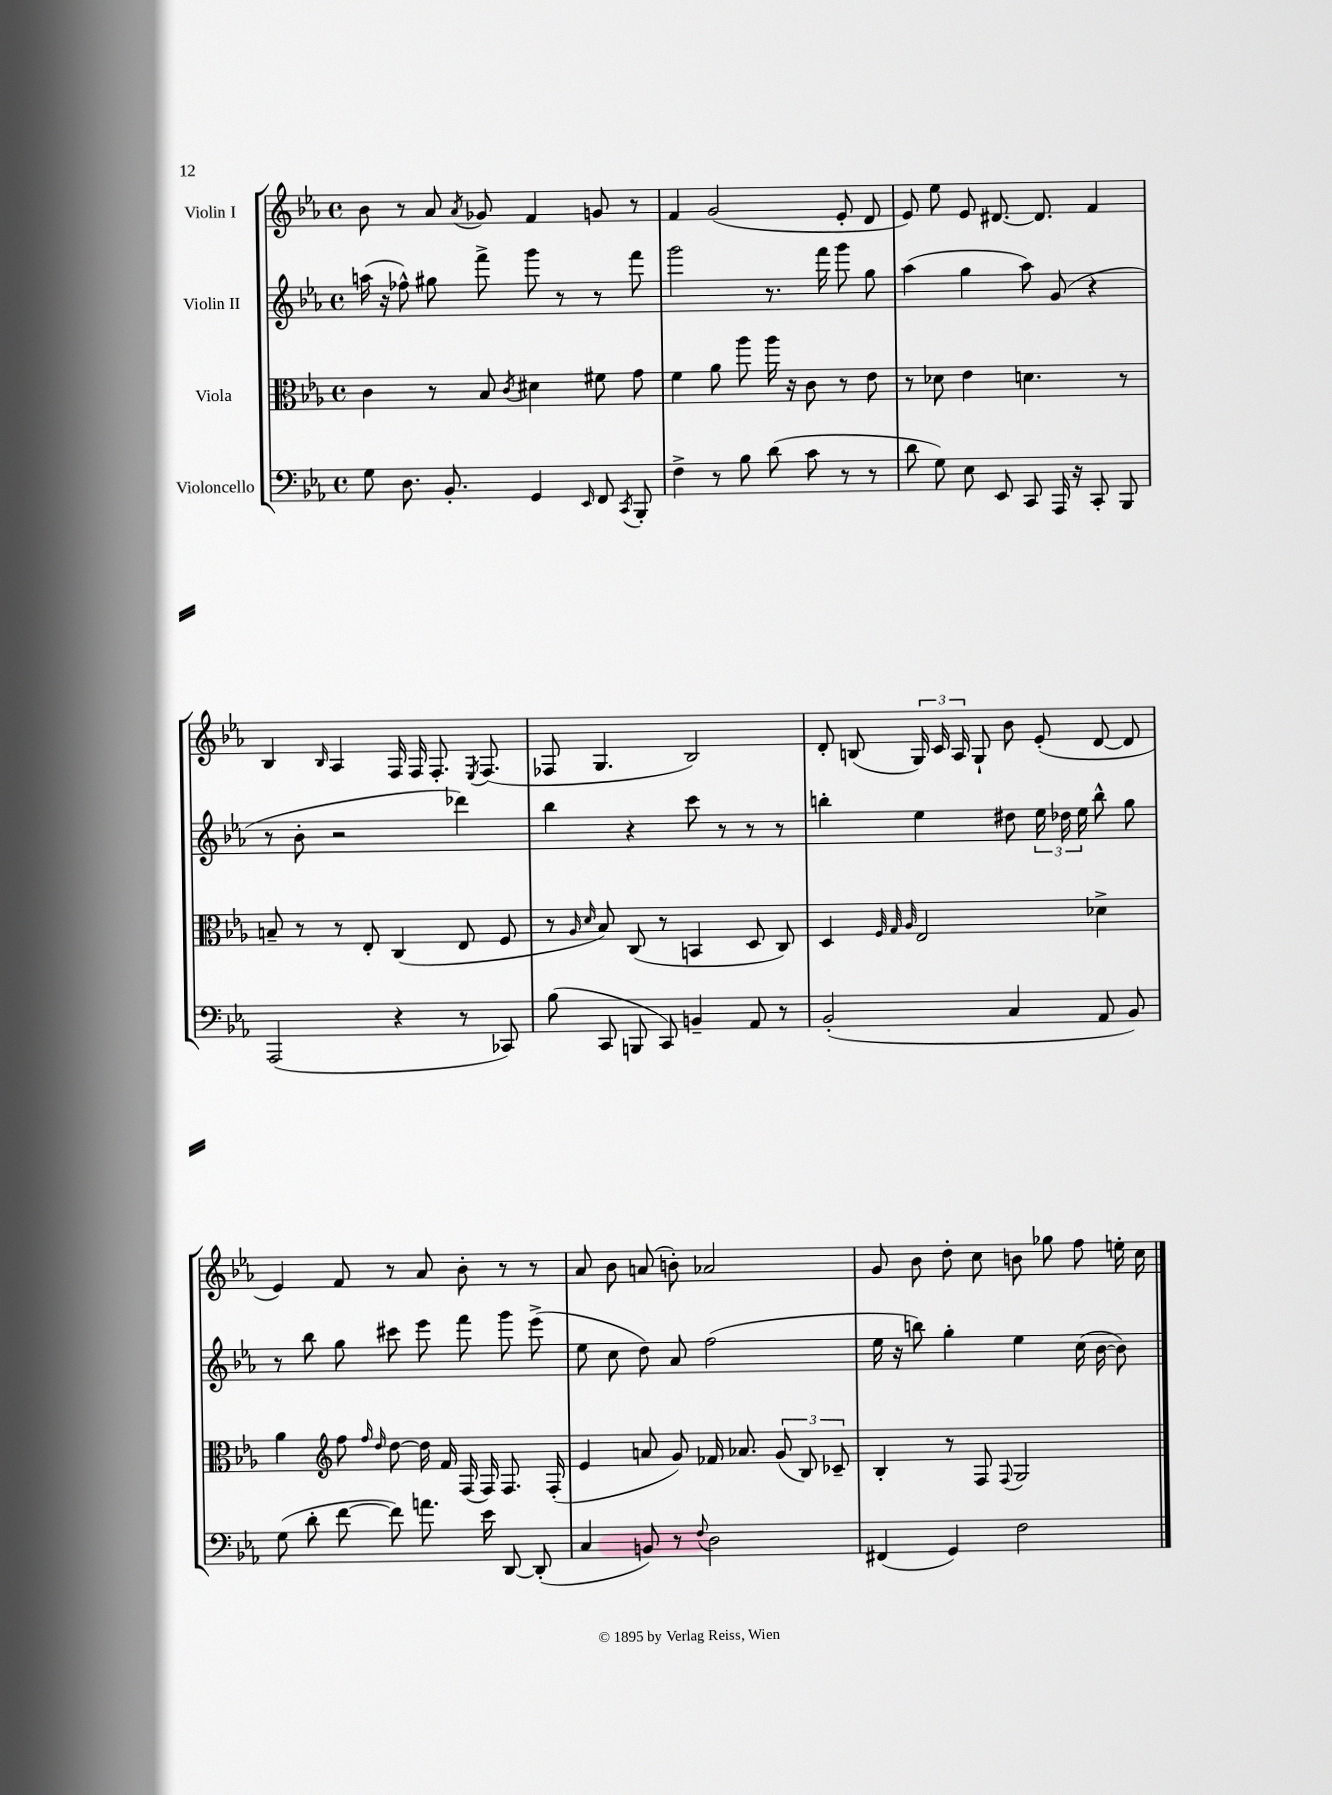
<<
\new StaffGroup <<
\new Staff = "s0" \with { instrumentName = "Violin I" } {
    \clef treble \key ees \major \defaultTimeSignature \time 4/4
    \autoBeamOff bes'8 r8 aes'8 \acciaccatura { aes'8 } ges'8 f'4 g'8 r8 |
    f'4 g'2( ees'8-. d'8 |
    ees'8) ees''8 ees'8 dis'8.~ dis'8. f'4 |
    bes4 \grace { bes16 } aes4 f16 f16 f8.-. \acciaccatura { ees8 } f8.( |
    fes8 g4. bes2) |
    d'8-. b8( \tuplet 3/2 { g16) c'16 aes16 } g8-! bes'8 ees'8-.( d'8~ d'8 |
    ees'4) f'8 r8 aes'8 bes'8-. r8 r8 |
    aes'8 bes'8 a'8( b'8-.) aes'2 |
    g'8 bes'8 d''8-. c''8 b'8 ges''8 f''8 e''16-. c''16 \bar "|." |
}
\new Staff = "s1" \with { instrumentName = "Violin II" } {
    \clef treble \key ees \major \defaultTimeSignature \time 4/4
    \autoBeamOff a''16( r16 fes''8-^) gis''8 f'''8-> g'''8 r8 r8 f'''8 |
    g'''2 r8. f'''16 g'''8 g''8 |
    aes''4( g''4 aes''8) g'8( r4 |
    r8 bes'8-. r2 des'''4) |
    bes''4 r4 c'''8 r8 r8 r8 |
    b''4-. ees''4 dis''8 \tuplet 3/2 { ees''16 des''16 ees''16 } b''8-^ g''8 |
    r8 bes''8 g''8 cis'''8 ees'''8 f'''8 g'''8 ees'''8->( |
    ees''8 c''8 d''8) aes'8 f''2( |
    ees''16 r16 b''8) g''4-. ees''4 c''16( bes'16~ bes'8) \bar "|." |
}
\new Staff = "s2" \with { instrumentName = "Viola" } {
    \clef alto \key ees \major \defaultTimeSignature \time 4/4
    \autoBeamOff c'4 r8 bes8 \acciaccatura { c'8 } dis'4 fis'8 g'8 |
    f'4 aes'8 aes''8 aes''16 r16 c'8 r8 ees'8 |
    r8 des'8 ees'4 d'4. r8 |
    b8-- r8 r8 ees8-. c4( ees8 f8 |
    r8 \grace { aes16 d'16 } bes8) c8( r8 b,4 d8 c8) |
    d4 \grace { f32 g32 aes32 } ees2 des'4-> |
    aes'4 \clef treble f''8 \grace { f''16 d''16 } d''8~ d''16 f'16 f16( f16) f8. f16-.( |
    ees'4 a'8 g'8) fes'16 aes'8. \tuplet 3/2 { g'8( bes8) ces'8-- } |
    bes4-. r8 f8 \appoggiatura { f8 } g2 \bar "|." |
}
\new Staff = "s3" \with { instrumentName = "Violoncello" } {
    \clef bass \key ees \major \defaultTimeSignature \time 4/4
    \autoBeamOff g8 d8. bes,8.-. g,4 \grace { ees,16 } f,8 \acciaccatura { c,8 } bes,,8-. |
    f4-> r8 bes8 d'8( c'8 r8 r8 |
    d'8 g8) ees8 ees,8 c,8 aes,,16 r16 c,8-. bes,,8 |
    aes,,2( r4 r8 ces,8) |
    bes8( c,8 b,,8 c,8) b,4-- aes,8 r8 |
    bes,2-.( c4 aes,8 bes,8) |
    g8( d'8-. f'8~ f'8) a'8. ees'16 d,8~ d,8-.( |
    c4 b,8) r8 \appoggiatura { f8 } d2 |
    fis,4( g,4) f2 \bar "|." |
}
>>
>>
\layout { \context { \Score \remove "Bar_number_engraver" } }
